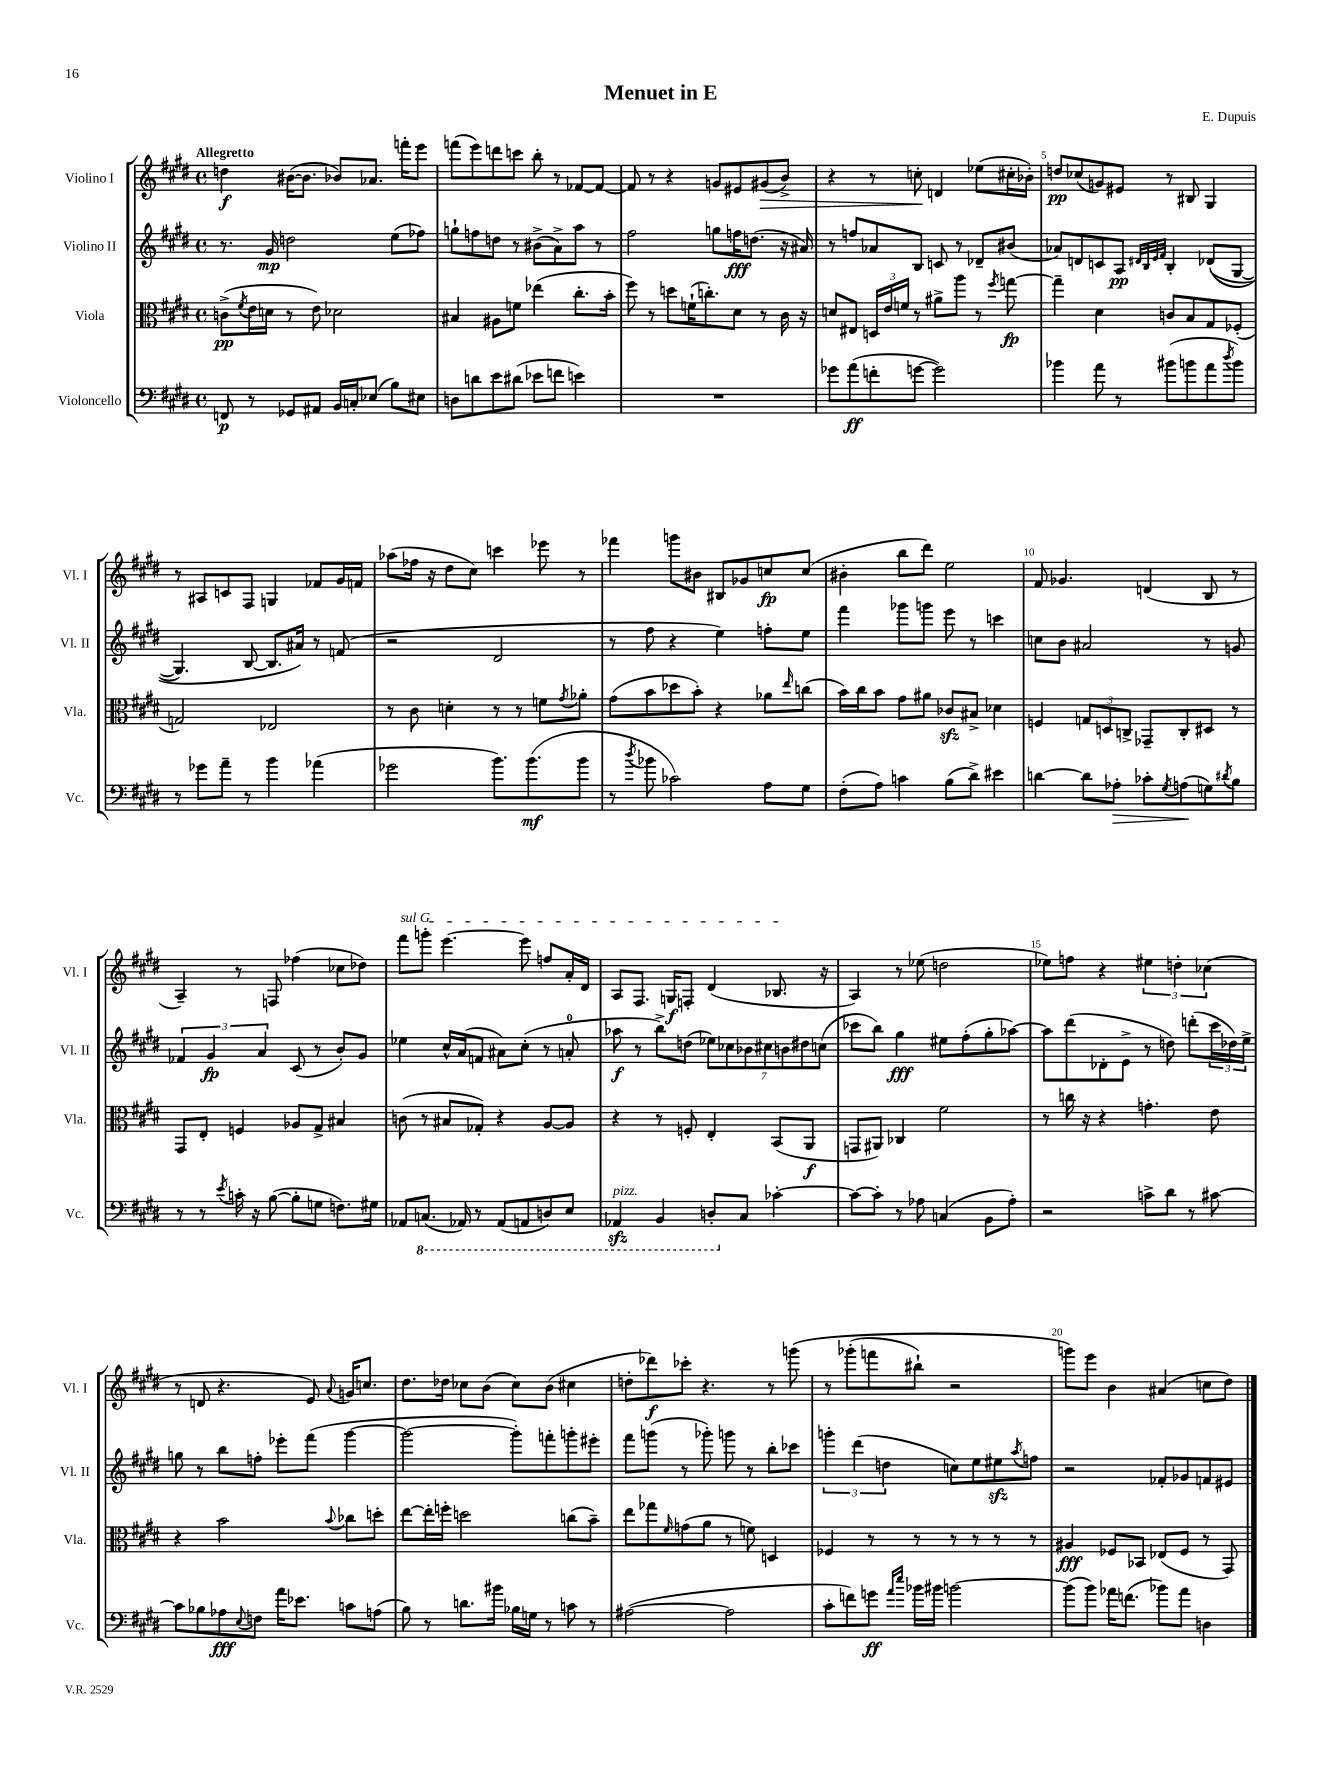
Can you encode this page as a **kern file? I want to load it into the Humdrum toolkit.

**kern	**kern	**kern	**kern
*staff4	*staff3	*staff2	*staff1
*clefF4	*clefC3	*clefG2	*clefG2
*k[f#c#g#d#]	*k[f#c#g#d#]	*k[f#c#g#d#]	*k[f#c#g#d#]
*M4/4	*M4/4	*M4/4	*M4/4
*met(c)	*met(c)	*met(c)	*met(c)
8FF	(8c^	8.r	4dd
.	8qf#	.	.
8r	16e	.	.
.	16d	16g#	.
8GG-	8r	2dd	([16b#
.	.	.	8.b#]
8AA#	8e)	.	.
16BB	2d-	.	8b-)
16C'	.	.	.
(8E-	.	.	8.a-
8B)	.	(8ee	.
.	.	.	16fff'
8E#	.	8ff-)	8eee
=	=	=	=
8D	4B#	8gg`	(8fff
8d	.	8ff	8eee)
8e	8A#	8dd	8ddd
(8d#	8f	8r	8ccc
8e-	(4ee-	(8b#^	8bb'
8f	.	8a^)	8r
4e)	8.cc#'	8aa	[8f-
.	.	8r	8f-_
.	16b'	.	.
=	=	=	=
1r	8ff#)	2ff#	8f-]
.	8r	.	8r
.	8dd	.	4r
.	(16f`	.	.
.	8.cc')	.	.
.	.	8gg	8g
.	8d#	16ff	8e#
.	.	(8.dd	.
.	8r	.	(8g#
.	16c#	16r	8b^)
.	16r	16a#)	.
=	=	=	=
8g-	8d	8r	4r
(8a	8E#	8ff	.
8f'	24D	8a-	8r
.	24e	.	.
.	24f	.	.
[8g	8r	8B	8cc'
2g])	8a#^	8c	4d
.	8aa	8r	.
.	8r	8d-~	(8ee-
.	8qff#	.	.
.	[8gg	(8b#	16cc#'
.	.	.	16b-')
=	=	=	=
4b-	4gg~]	8a-)	8dd
.	.	8d	(8cc-
8a	4d#	8c	8g)
8r	.	8A	8e#
.	.	32qqd#	.
.	.	32qqB	.
.	.	32qqe	.
.	.	32qqf#	.
(8b#	8c	4B'	8r
8b	8B	.	8B#
8a	8G#	&((8d-	4G#
8qdd#	.	.	.
8b)	(8F-'	[8G#	.
=	=	=	=
8r	2G)	4.G#])	8r
8g-	.	.	8A#
8a~	.	.	8c
8r	.	[8B	8F#
4b	2E-	8.B]	4G
.	.	16a#&)	.
(4a-	.	8r	8f-
.	.	(8f	16g#
.	.	.	16f
=	=	=	=
2g-	8r	2r	(8aa-
.	8c#	.	16ff-
.	.	.	16r
.	4d'	.	8dd#
.	.	.	8cc#)
8.b)	8r	2d#	4ccc
.	8r	.	.
(8.b	.	.	.
.	8f	.	8eee-
.	8qg#	.	.
8b	8a-'	.	8r
=	=	=	=
8r	(8g#	8r	4fff-
8qdd#	.	.	.
8b-	8b	8ff#	.
2c-)	8dd-	4r	8ggg
.	8b')	.	8b#
.	4r	4ee)	8B#
.	.	.	8g-
8A	8a-	8ff'	8cc
.	16qqee	.	.
8G#	(8cc	8ee	(8cc
=	=	=	=
(8F#'	16b)	4fff#	4b#'
.	16cc#	.	.
8A)	8b	.	.
4c	8g#	8ggg-	8bb
.	8a#	8ggg	8ddd#)
(8B	8c-	8eee	2ee
8d#^)	8B#^	8r	.
4e#	4d-	4ccc	.
=	=	=	=
[4d	4F	8cc	8f#
.	.	8b	4.g-
8d]	12G	2a#	.
.	12D	.	.
8A-'	.	.	.
.	12C^	.	.
8c-'	8GG-~	.	(4d
8qG#	.	.	.
(8A	8C'	.	.
8G)	8D#	8r	8B
8qd#	.	.	.
8B	8r	8g	8r
=	=	=	=
8r	8GG#	6f-	4A~)
8r	8E'	.	.
.	.	6g#	.
8qe	.	.	.
16c'	4F	.	8r
16r	.	.	.
.	.	6a	.
([8B	.	.	8F
8B']	8A-	(8c#	(4ff-
8G	8G#^	8r	.
8.F)	4B#	8b')	8cc-
.	.	8g#	8dd-)
16G#	.	.	.
=	=	=	=
8AA-	(8c	4ee-	8fff#
(8.CC	8r	.	8ggg'
.	8B#	16cc#^^	[4.eee
16AAA-)	.	(16a	.
8r	8G-')	8f	.
(8AAA-	4r	8a#)	.
8AAA	.	(8cc#'	8eee]
8DD)	[8A	8r	8ff
8EE	8A]	8a'	16a'
.	.	.	16d#
=	=	=	=
4AAA-	4r	8aa-	8A
.	.	8r	8.F#
4BBB	8r	8bb^)	.
.	.	.	16G
.	8F'	(8dd	8F'
8DD'	4E'	14ee-)	(4d#
.	.	14cc-	.
8C#	.	.	.
.	.	14b-	.
.	.	14cc#	.
[4c-'	(8BB	.	8.B-
.	.	14b	.
.	.	14dd#	.
.	8AA	.	.
.	.	(14cc	.
.	.	.	16r
=	=	=	=
8c-_	8GG	8ccc-	4A)
8c-']	8AA#)	8bb)	.
8r	4C-	4gg#	8r
8A-	.	.	(8ee-
(4C	2f#	8ee#	2dd
.	.	(8ff#'	.
8BB	.	8gg#'	.
8A-')	.	[8aa-)	.
=	=	=	=
2r	8r	8aa-]	8ee-)
.	16cc	(8ddd#	8ff
.	16r	.	.
.	4r	8d-'	4r
.	.	8e^	.
8c^	4.g'	8r	6ee#
8d#	.	8dd)	.
.	.	.	6dd'
8r	.	(8ddd'	.
.	.	.	(6cc-
[8c#	8e	24ccc#	.
.	.	24dd-)	.
.	.	24ee^	.
=	=	=	=
8c#]	4r	8gg	8r
8B-	.	8r	8d
8A-	2b	8bb	4.r
8qqE	.	.	.
8F	.	8ff'	.
16a	.	8eee-'	.
8.e-	.	.	.
.	.	(8fff#	8e)
.	8qqb	.	8qqa
8c	8cc-	[4ggg#	16g
.	.	.	8.cc
(8A	8dd'	.	.
=	=	=	=
8B)	[8ee	2ggg#_	8.dd#
8r	16ee']	.	.
.	16ff'	.	16dd-
8.d	2dd	.	8cc-
.	.	.	(8b
16b#	.	.	.
16B-	.	8ggg#'])	8cc-)
16G	.	.	.
8r	.	8fff'	(8b
8c	(8cc	8ggg'	4cc#
8r	8b~)	8eee#'	.
=	=	=	=
([2A#	8ee	8fff#	8dd'
.	8gg-	(8ggg	8ddd-)
.	16qqf#	.	.
.	(8g	8r	8ccc-'
.	8a	8ggg-')	4.r
2A#]	8r	8ggg	.
.	8f)	8r	.
.	4D	8bb'	8r
.	.	8ccc-	&(8ggg
=	=	=	=
8c#'	4F-	6ggg'	8r
8f)	.	.	(8ggg-'
.	.	(6ddd#	.
8g	8r	.	8fff
.	.	6dd	.
16qqa	.	.	.
16qqee	.	.	.
16b-	8r	.	8bb#`)
16b#	.	.	.
[2b	8r	8cc)	2r
.	8r	8ee	.
.	8r	8ee#	.
.	.	8qaa	.
.	8r	8ff	.
=	=	=	=
(8b]	4A#	2r	8ggg&)
8b)	.	.	8eee
16a-	8F-	.	4b
(8.f	.	.	.
.	8BB-	.	.
8b-)	(8E-	8f-'	(4a#
8a-	8F-	8g-	.
4D	8r	8f	8cc
.	8GG#)	8e#	8dd#)
==	==	==	==
*-	*-	*-	*-
